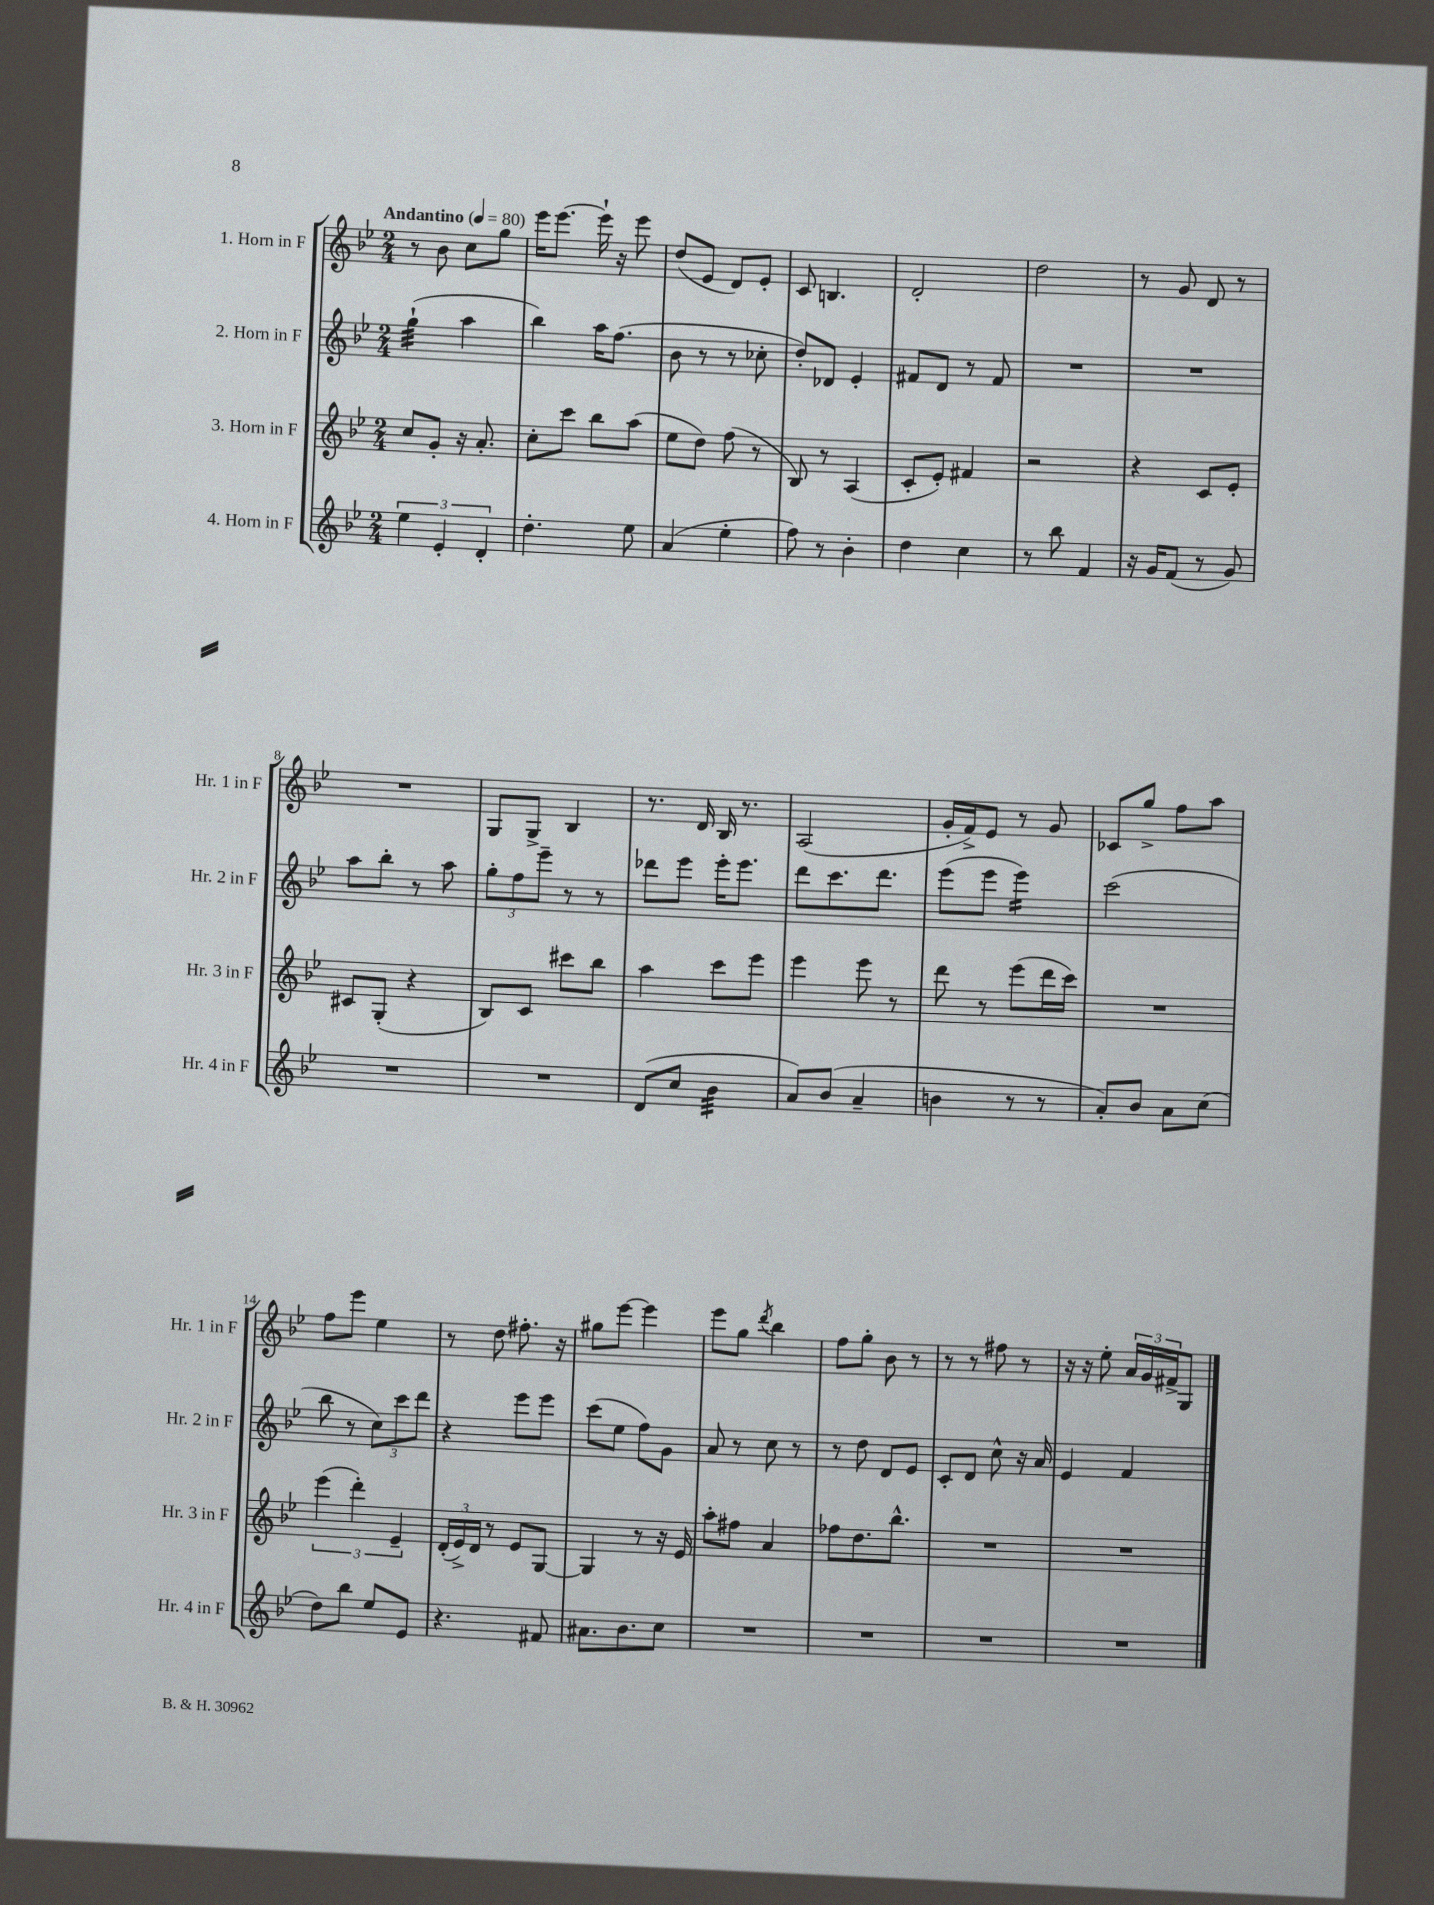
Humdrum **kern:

**kern	**kern	**kern	**kern
*staff4	*staff3	*staff2	*staff1
*clefG2	*clefG2	*clefG2	*clefG2
*k[b-e-]	*k[b-e-]	*k[b-e-]	*k[b-e-]
*M2/4	*M2/4	*M2/4	*M2/4
*MM80	*MM80	*MM80	*MM80
6ee-	8cc	(4gg`	8r
.	8g'	.	8b-
6e-'	.	.	.
.	16r	4aa	8cc
.	8.a'	.	.
6d'	.	.	.
.	.	.	8gg
=	=	=	=
4.dd'	8cc'	4bb-)	16eee-
.	.	.	[8.eee-
.	8ccc	.	.
.	8bb-	16aa	16eee-`]
.	.	(8.ff	16r
8ee-	(8aa	.	8eee-
=	=	=	=
(4a	8ee-	8b-	(8dd
.	8dd)	8r	8e-
4ee-'	(8ff	8r	8d)
.	8r	8cc-'	8e-'
=	=	=	=
8ff)	8B-)	8dd')	8c
8r	8r	8d-	4.B
4b-'	(4A	4e-'	.
=	=	=	=
4dd	8c'	8f#	2d'
.	8e-')	8d	.
4cc	4f#	8r	.
.	.	8f#	.
=	=	=	=
8r	2r	2r	2dd
8bb-	.	.	.
4f	.	.	.
=	=	=	=
16r	4r	2r	8r
16g	.	.	.
(8f	.	.	8g
8r	8c	.	8d
8g)	8e-'	.	8r
=	=	=	=
2r	8c#	8aa	2r
.	(8G'	8bb-'	.
.	4r	8r	.
.	.	8aa	.
=	=	=	=
2r	8B-)	12gg'	8G
.	.	12ff	.
.	8c	.	8G^
.	.	12eee-~	.
.	8ccc#	8r	4B-
.	8bb-	8r	.
=	=	=	=
(8d	4aa	8ddd-	8.r
8cc	.	8eee-	.
.	.	.	16d
4b-	8ccc	16eee-'	16B-
.	.	8.eee-	8.r
.	8eee-	.	.
=	=	=	=
8a)	4eee-	8ddd	(2A
(8b-	.	8.ccc	.
4a~	8eee-	.	.
.	.	8.ddd	.
.	8r	.	.
=	=	=	=
4b	8ddd	(8eee-	16g'
.	.	.	16f^)
.	8r	8eee-	8e-
8r	(8eee-	4eee-)	8r
8r	16ddd	.	8g
.	16ccc)	.	.
=	=	=	=
8a')	2r	(2ccc	8c-
8b-	.	.	8gg^
8a	.	.	8ff
(8cc	.	.	8aa
=	=	=	=
8dd)	(6eee-	8bb-	8ff
8bb-	.	8r	8eee-
.	6ddd')	.	.
8ee-	.	12cc)	4ee-
.	6e-~	12ccc	.
8e-	.	.	.
.	.	12ddd	.
=	=	=	=
4.r	(24d'	4r	8r
.	24e-^)	.	.
.	24d	.	.
.	8r	.	8dd
.	8e-	8eee-	8.ff#'
8f#	[8G	8eee-	.
.	.	.	16r
=	=	=	=
8.a#	4G]	(8ccc	8gg#
.	.	8ee-	[8eee-
8.b-	.	.	.
.	8r	8ff)	4eee-]
8cc	16r	8g	.
.	16e-	.	.
=	=	=	=
2r	8aa'	8a	8eee-
.	8ff#	8r	8gg
.	.	.	8qddd
.	4a	8cc	4bb-
.	.	8r	.
=	=	=	=
2r	8ff-	8r	8ff
.	8.dd	8dd	8gg'
.	.	8d	8b-
.	8.bb-^^	.	.
.	.	8e-	8r
=	=	=	=
2r	2r	8c'	8r
.	.	8d	8r
.	.	8cc^^	8ff#
.	.	16r	8r
.	.	16a	.
=	=	=	=
2r	2r	4e-	16r
.	.	.	16r
.	.	.	8ee-'
.	.	4f	24a
.	.	.	24g
.	.	.	24f#^
.	.	.	8G
==	==	==	==
*-	*-	*-	*-
